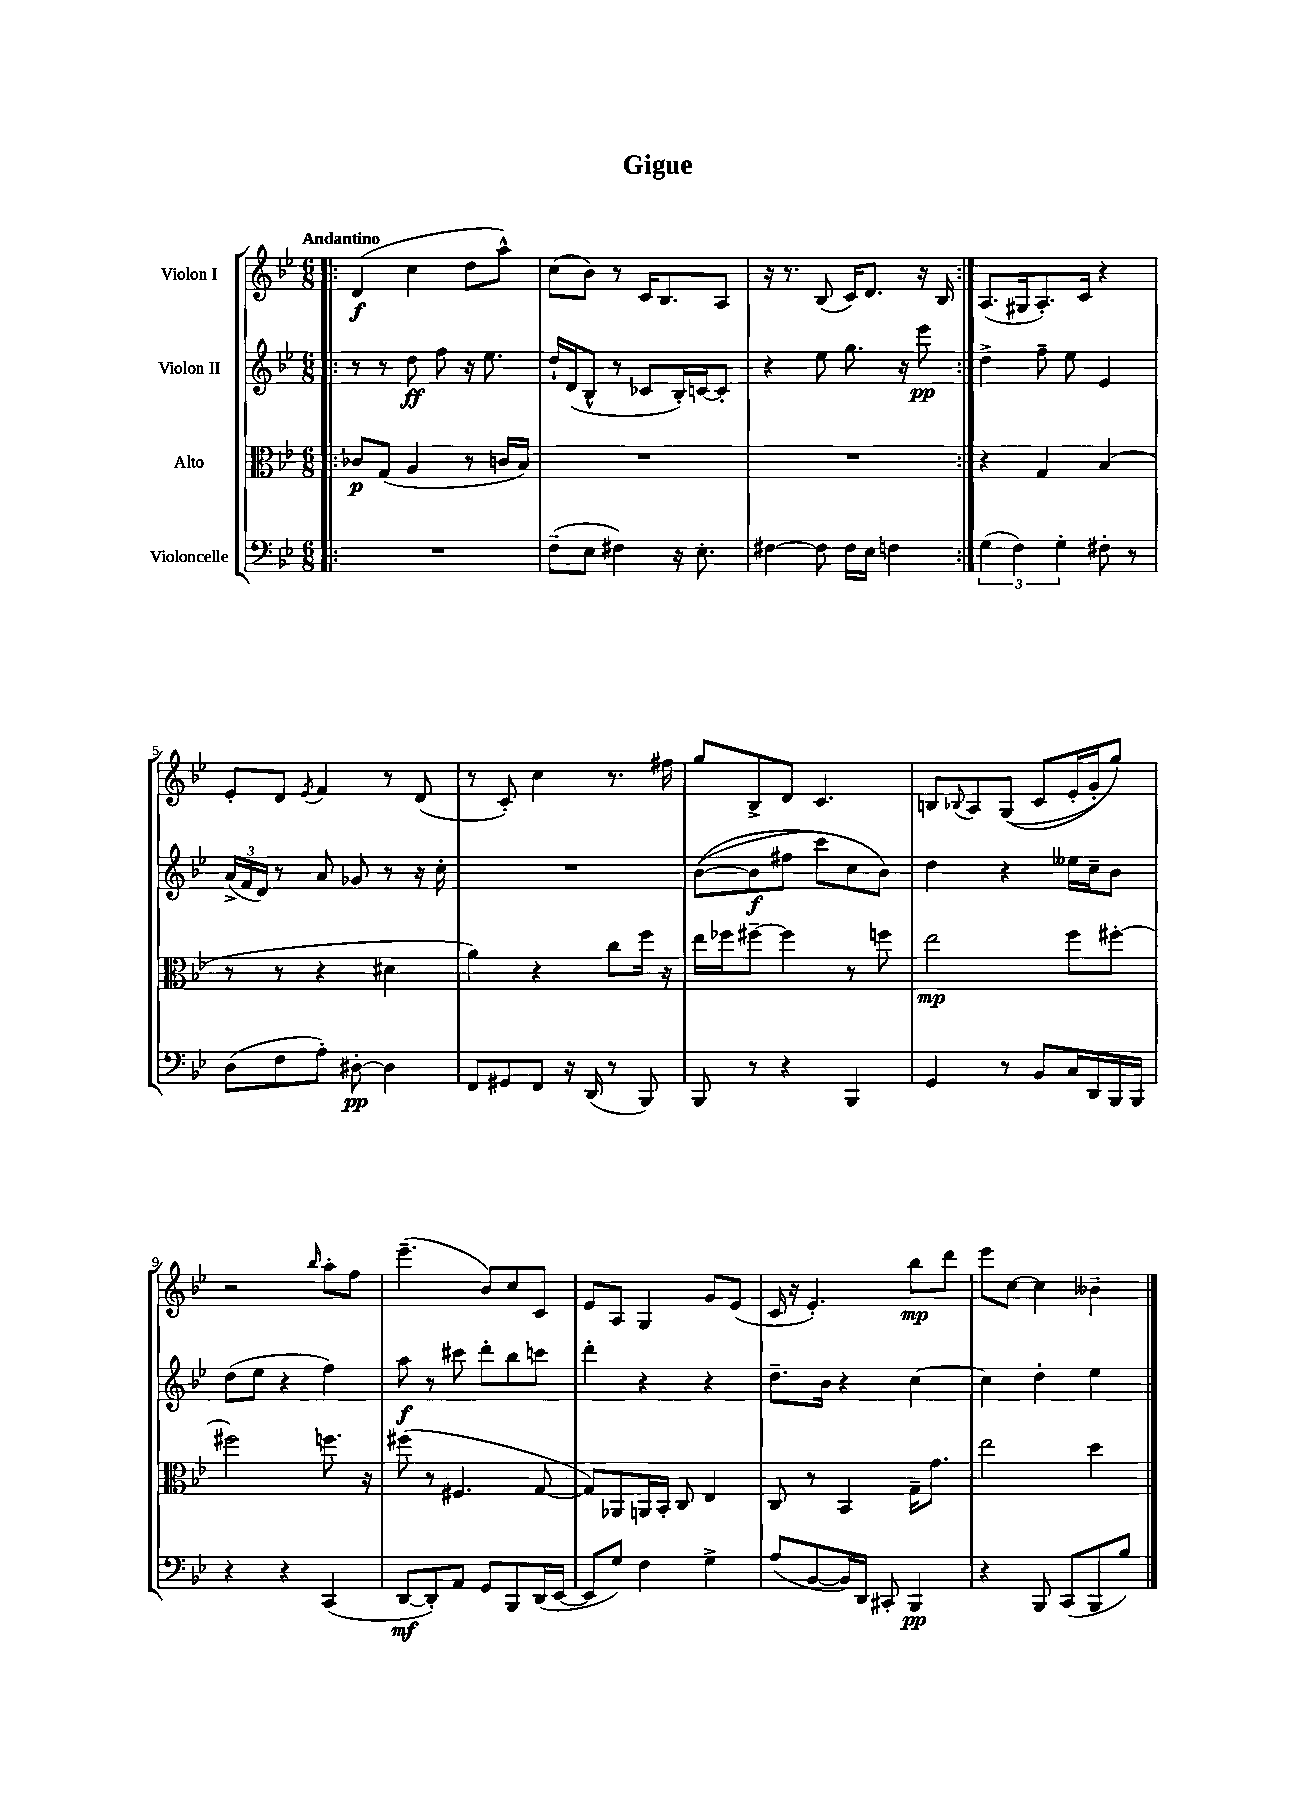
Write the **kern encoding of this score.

**kern	**kern	**kern	**kern
*staff4	*staff3	*staff2	*staff1
*clefF4	*clefC3	*clefG2	*clefG2
*k[b-e-]	*k[b-e-]	*k[b-e-]	*k[b-e-]
*M6/8	*M6/8	*M6/8	*M6/8
=!|:	=!|:	=!|:	=!|:
2.r	8c-	8r	(4d
.	(8G	8r	.
.	4A	8dd	4cc
.	.	8ff	.
.	8r	16r	8dd
.	.	8.ee-	.
.	16c	.	8aa^^)
.	16B-)	.	.
=	=	=	=
(8F~	2.r	16dd`	(8cc
.	.	(16d	.
8E-	.	8B-^^	8b-)
4F#)	.	8r	8r
.	.	8c-	16c
.	.	.	8.B-
16r	.	16B-')	.
8.E-'	.	[16c	.
.	.	8c']	8A
=	=	=	=
[4F#	2.r	4r	16r
.	.	.	8.r
8F#]	.	8ee-	(8B-
16F#	.	8.gg	16c)
16E-	.	.	8.d
4F	.	.	.
.	.	16r	.
.	.	8eee-	16r
.	.	.	16B-
=:|!	=:|!	=:|!	=:|!
(6G	4r	4dd^	(8.A
6F)	.	.	.
.	.	.	16G#
.	4G	8ff~	8.A')
6G'	.	.	.
.	.	8ee-	.
.	.	.	16c
8F#'	(4B-	4e-	4r
8r	.	.	.
=	=	=	=
(8D	8r	(24a^	8e-'
.	.	24f	.
.	.	24d)	.
8F	8r	8r	8d
.	.	.	8qe-
8A')	4r	8a	4f
[8D#'	.	8g-	.
4D#]	4d#	8r	8r
.	.	16r	(8d
.	.	16cc'	.
=	=	=	=
8FF	4a)	2.r	8r
8GG#	.	.	8c')
8FF	4r	.	4cc
16r	.	.	.
(16DD	.	.	.
8r	8cc	.	8.r
8BBB-)	16ff	.	.
.	16r	.	16ff#
=	=	=	=
8BBB-	16ee-	&(([8b-	8gg
.	16ff-	.	.
8r	[8ff#~	8b-]	8B-^
4r	4ff#]	8ff#	8d
.	.	8ccc)	4.c
4BBB-	8r	8cc	.
.	8ff	8b-&)	.
=	=	=	=
4GG	2ee-	4dd	8B
.	.	.	8qqB-
.	.	.	8A
8r	.	4r	&((8G
8BB-	.	.	8c
16C	8ff	16ee--	16e-'
16DD	.	16cc~	16g')
16BBB-	[8ff#'	8b-	8gg&)
16BBB-	.	.	.
=	=	=	=
4r	2ff#]	(8dd	2r
.	.	8ee-	.
4r	.	4r	.
.	.	.	16qqbb-
(4CC	8.ff	4ff)	8aa'
.	.	.	8ff
.	16r	.	.
=	=	=	=
[8DD	(8ff#	8aa	(4.eee-~
8DD'])	8r	8r	.
8AA	4.F#	8ccc#	.
8GG	.	8ddd'	8b-)
8BBB-	.	8bb-	8cc
(16DD	[8G	8ccc	8c
[16EE-	.	.	.
=	=	=	=
8EE-]	8G])	4ddd'	8e-
8G)	8AA-	.	8A
4F	16AA	4r	4G
.	16BB-'	.	.
.	8C	.	.
4G^	4E-	4r	8g
.	.	.	(8e-
=	=	=	=
(8A	8C	8.dd~	16c
.	.	.	16r
[8BB-	8r	.	4.e-')
.	.	16b-	.
16BB-])	4BB-	4r	.
16DD	.	.	.
8CC#'	.	.	.
4BBB-	16G~	[4cc	8bb-
.	8.g	.	.
.	.	.	8ddd
=	=	=	=
4r	2ee-	4cc]	8eee-
.	.	.	[8cc
8BBB-	.	4dd'	4cc]
(8CC	.	.	.
8BBB-	4dd	4ee-	4b--~
8B-)	.	.	.
==	==	==	==
*-	*-	*-	*-
